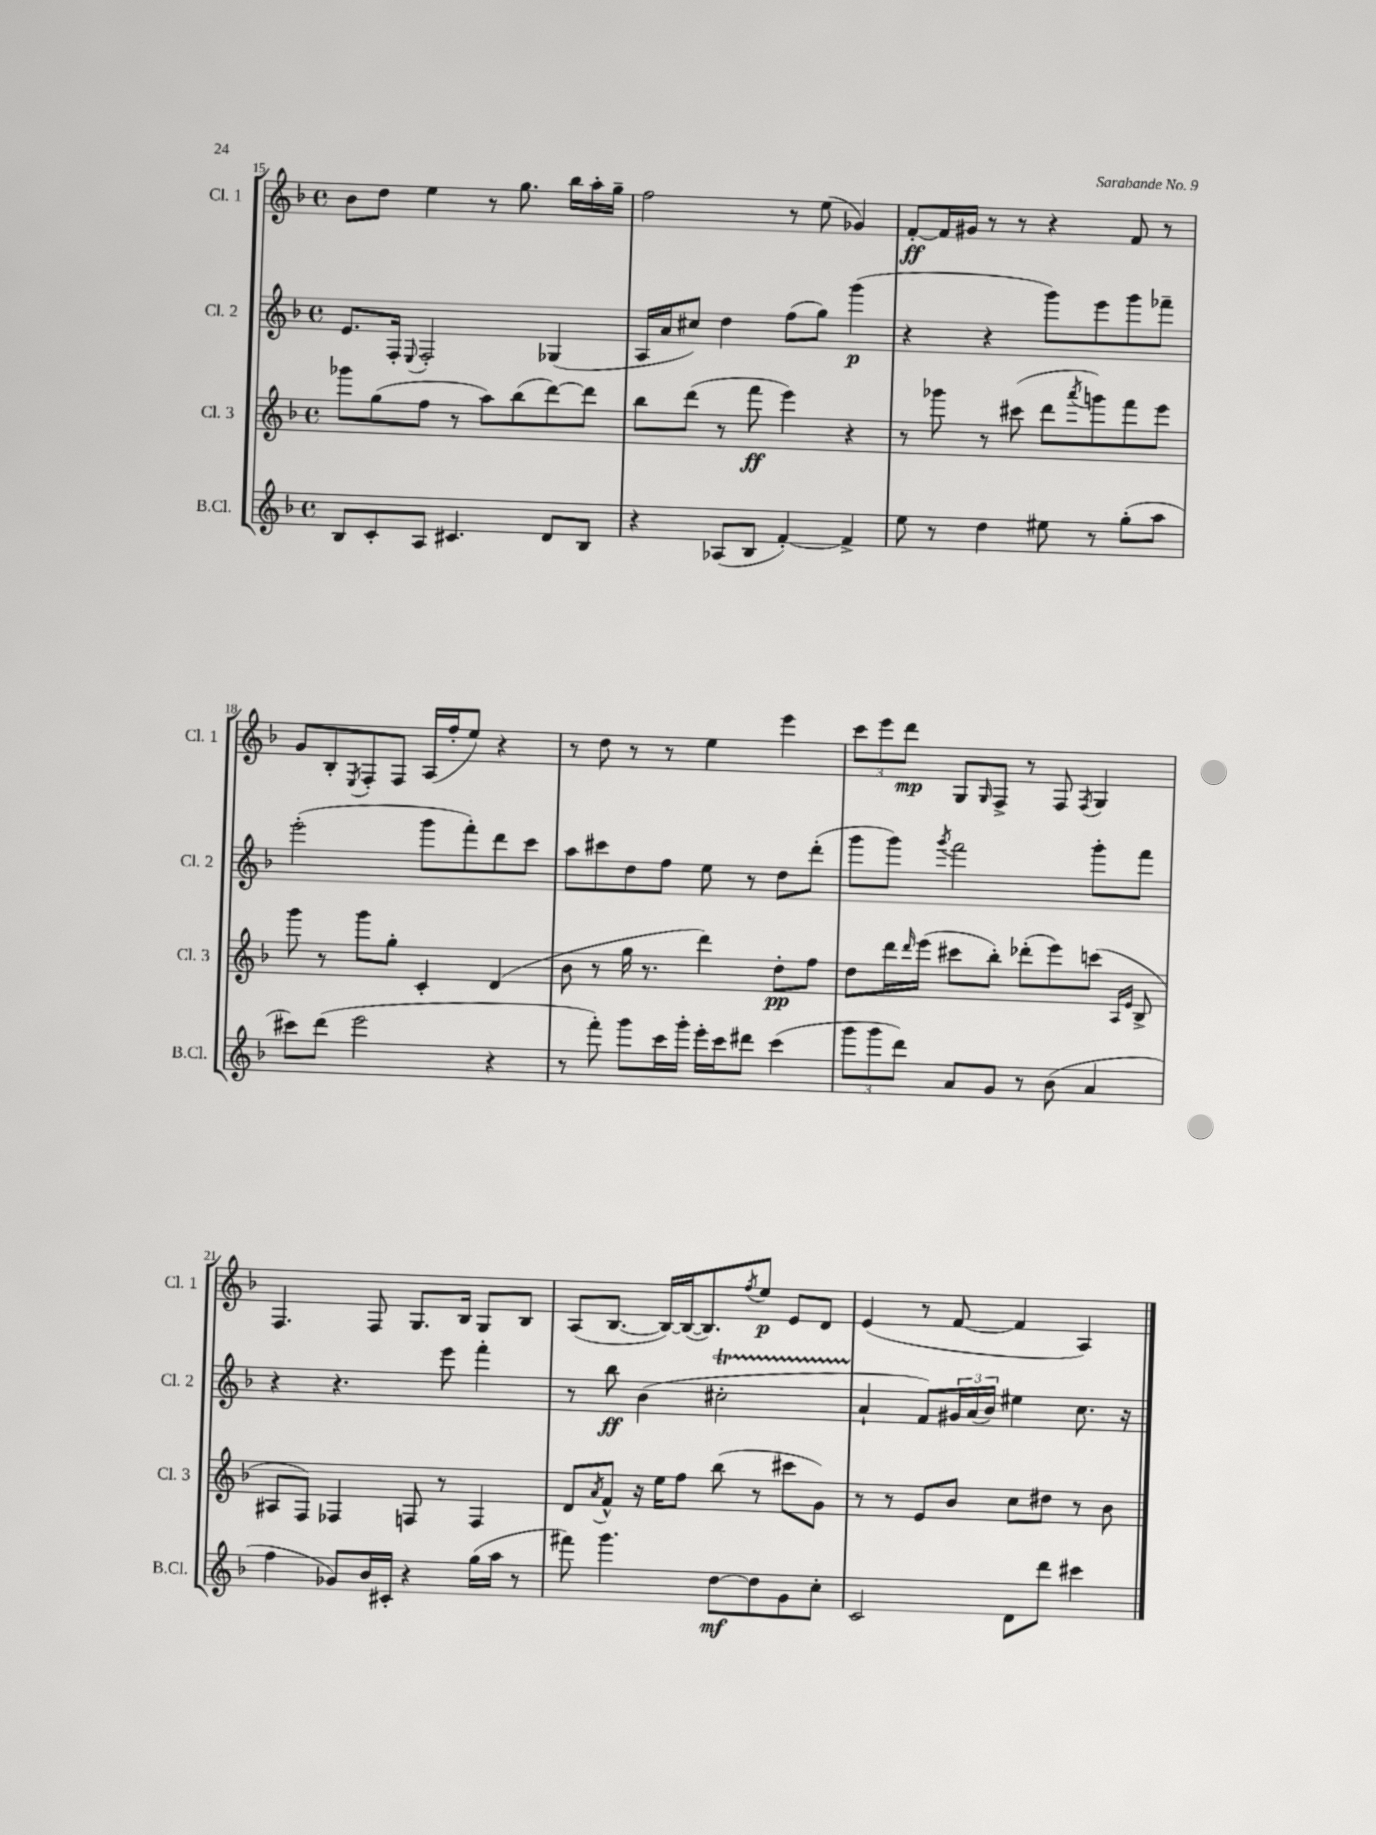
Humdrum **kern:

**kern	**kern	**kern	**kern
*staff4	*staff3	*staff2	*staff1
*clefG2	*clefG2	*clefG2	*clefG2
*k[b-]	*k[b-]	*k[b-]	*k[b-]
*M4/4	*M4/4	*M4/4	*M4/4
*met(c)	*met(c)	*met(c)	*met(c)
8B-	8ggg-	8.e	8b-
8c'	(8gg	.	8dd
.	.	16F'	.
.	.	8qqE	.
8A	8ff	2F'	4ee
4.c#	8r	.	.
.	8aa)	.	8r
.	(8bb-	.	8.gg
8d	[8ddd)	(4G-	.
.	.	.	16bb-
8B-	8ddd]	.	16aa'
.	.	.	16gg~
=	=	=	=
4r	8bb-	16A	2ff
.	.	16a	.
.	(8ddd	8cc#)	.
(8A-	8r	4dd	.
8B-	8fff	.	.
[4f')	4eee)	(8ff	8r
.	.	8gg)	(8ee
4f^]	4r	(4ggg	4g-)
=	=	=	=
8ee	8r	4r	[8f'
8r	8ggg-	.	16f]
.	.	.	16g#
4dd	8r	4r	8r
.	(8ccc#	.	8r
8ee#	8ddd	8ggg)	4r
.	8qaaa	.	.
8r	8ggg)	8eee	.
(8gg'	8fff	8ggg	8f
8aa	8eee	8fff-~	8r
=	=	=	=
8ccc#)	8ggg	(2eee'	8g
(8ddd	8r	.	8B-'
.	.	.	8qE
2eee	8ggg	.	8F'
.	8gg'	.	8F
.	4c'	8ggg	(16A
.	.	.	16ff'
.	.	8fff')	8ee)
4r	(4d	8ddd	4r
.	.	8ccc	.
=	=	=	=
8r	8b-	8aa	8r
8fff')	8r	8ccc#	8dd
8ggg	16gg	8dd	8r
.	8.r	.	.
16ccc	.	8ff	8r
16ggg'	.	.	.
16eee'	4ddd)	8ee	4ee
16ccc	.	.	.
8ddd#	.	8r	.
(4ccc	8dd'	8dd	4eee
.	8ff	(8ddd'	.
=	=	=	=
12ggg	8dd	8ggg	12ccc
12ggg	.	.	12eee
.	16ddd	8ggg)	.
12ddd)	.	.	12ddd
.	16qqddd	.	.
.	(16eee	.	.
.	.	8qggg	.
8a	8ccc#	2fff	8G
.	.	.	16qqG
8g	8bb-')	.	8F^
8r	(8ddd-'	.	8r
(8b-	8eee)	.	8F
.	.	.	8qF
4a	(8ccc	8ggg'	4G
.	16qqA	.	.
.	16qqe	.	.
.	8B-^	8fff	.
=	=	=	=
4ff	8A#	4r	4.F
.	8F)	.	.
8g-)	4F-	4.r	.
16b-	.	.	8F
16c#'	.	.	.
4r	8F	.	8.G
.	8r	8eee	.
.	.	.	16B-
(16gg	4F	4fff'	8G
16aa	.	.	.
8r	.	.	8B-
=	=	=	=
8fff#)	8d	8r	(8A
.	8qa	.	.
4.ggg	8f^^	8bb-	[8.B-
.	16r	(4b-	.
.	16ee	.	16B-_)
.	8ff	.	(16B-_
.	.	.	8.B-])
[8dd	(8bb-	2cc#'	.
.	.	.	8qff
8dd]	8r	.	8ee
8g	8ccc#	.	8e
8cc'	8g)	.	8d
=	=	=	=
2c	8r	4a`	(4e
.	8r	.	.
.	8e	8f)	8r
.	8b-	24g#	[8f
.	.	(24a	.
.	.	24b-)	.
8d	8cc	4ee#	4f]
8ddd	8dd#	.	.
4ccc#	8r	8.cc	4A)
.	8b-	.	.
.	.	16r	.
==	==	==	==
*-	*-	*-	*-
